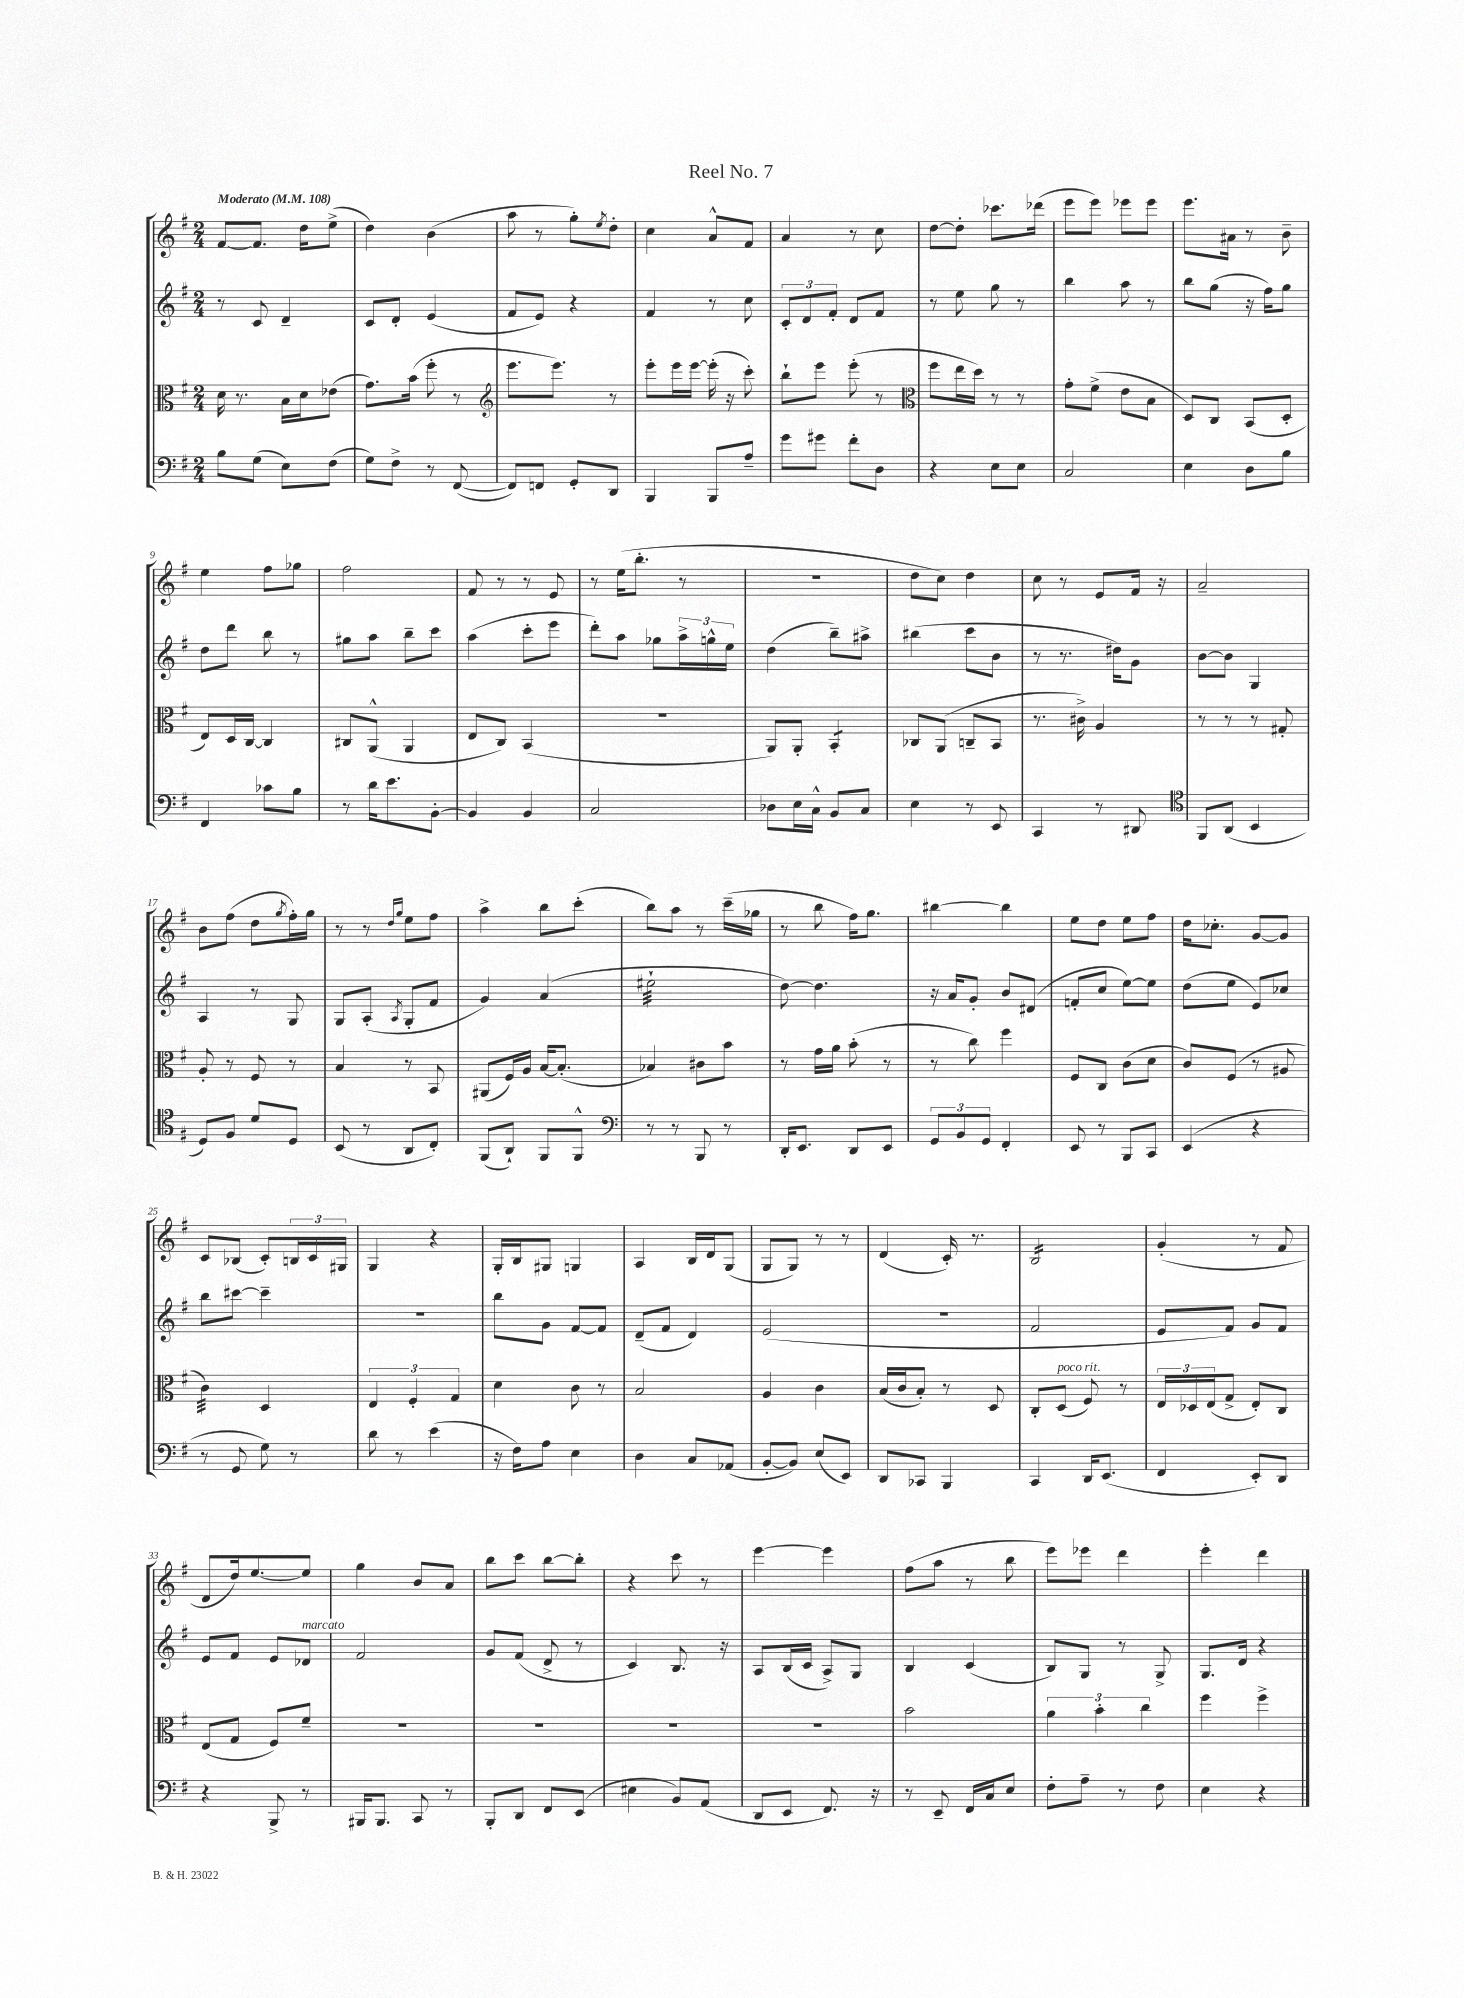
\header { title = "Reel No. 7" }
<<
\new StaffGroup <<
\new Staff = "s0" {
    \clef treble \key g \major \numericTimeSignature \time 2/4 \tempo "Moderato" 4 = 108
    fis'8~ fis'8. d''16 e''8->( |
    d''4) b'4( |
    a''8 r8 g''8-.) \acciaccatura { e''8 } d''8-. |
    c''4 a'8-^ fis'8 |
    a'4 r8 c''8 |
    d''8~ d''8-. ces'''8. des'''16( |
    e'''8 e'''8) ees'''8 ees'''8 |
    e'''8. ais'16 r8 b'8-- |
    e''4 fis''8 ges''8 |
    fis''2 |
    fis'8 r8 r8 e'8 |
    r8 e''16( b''8.-. r8 |
    R2 |
    d''8 c''8) d''4 |
    c''8 r8 e'8 fis'16 r16 |
    a'2-- |
    b'8 fis''8( d''8 \acciaccatura { g''8 } fis''16-.) g''16 |
    r8 r8 \grace { d''16 g''16 } e''8 fis''8 |
    a''4-> b''8 c'''8-.( |
    b''8) a''8 r8 c'''16--( ges''16 |
    r8 b''8 fis''16) g''8. |
    bis''4~ bis''4 |
    e''8 d''8 e''8 fis''8 |
    d''16 ces''8.-. g'8~ g'8 |
    c'8 bes8( c'8-.) \tuplet 3/2 { b16 c'16 gis16 } |
    g4 r4 |
    g16-. b16 gis8 g4 |
    a4 b16 d'16 g8( |
    g8 g8) r8 r8 |
    d'4( c'16-.) r8. |
    b2:16 |
    g'4-.( r8 fis'8 |
    d'8 d''16) e''8.~ e''8 |
    g''4 b'8 a'8 |
    b''8 c'''8 b''8~ b''8-. |
    r4 c'''8 r8 |
    e'''4~ e'''4 |
    fis''8( a''8 r8 b''8 |
    e'''8) ees'''8 d'''4 |
    e'''4-. d'''4 \bar "|." |
}
\new Staff = "s1" {
    \clef treble \key g \major \numericTimeSignature \time 2/4
    r8 c'8 d'4-- |
    c'8 d'8-. e'4( |
    fis'8 e'8) r4 |
    fis'4 r8 c''8 |
    \tuplet 3/2 { c'8-. d'8 fis'8-. } d'8 fis'8 |
    r8 e''8 g''8 r8 |
    b''4 a''8 r8 |
    b''8 g''8( r16 fis''16) g''8 |
    d''8 d'''8 b''8 r8 |
    gis''8 a''8 b''8-- c'''8 |
    a''4( c'''8-. e'''8 |
    d'''8-.) a''8 ges''8 \tuplet 3/2 { a''16-> g''16-^ e''16 } |
    d''4( b''8--) ais''8-> |
    bis''4( c'''8 b'8 |
    r8 r8. dis''16) g'8 |
    b'8~ b'8 g4 |
    a4 r8 g8 |
    g8 a8-.( \acciaccatura { a8 } g8-. fis'8 |
    g'4) a'4( |
    eis''2:32-! |
    d''8~) d''4. |
    r16 a'16 g'8-. b'8 dis'8( |
    f'8-. c''8 e''8~) e''8 |
    d''8( e''8 e'8) ces''8 |
    b''8 cis'''8~ cis'''4-- |
    r2 |
    b''8 g'8 fis'8~ fis'8 |
    d'8--( fis'8 d'4) |
    e'2( |
    r2 |
    fis'2 |
    e'8 fis'8) g'8 fis'8 |
    e'8 fis'8 e'8 des'8^\markup { \italic "marcato" } |
    fis'2 |
    g'8 fis'8( d'8-> r8 |
    c'4) b8. r16 |
    a8 b16( c'16 a8->) g8 |
    b4 c'4( |
    b8) g8 r8 g8-> |
    g8. d'16 r4 \bar "|." |
}
\new Staff = "s2" {
    \clef alto \key g \major \numericTimeSignature \time 2/4
    d'16 r8. b16 d'16 ees'8( |
    g'8.) b'16( fis''8-. r8 |
    \clef treble e'''8. e'''8.) r8 |
    e'''8-. e'''16 e'''16~ e'''16-.( r16 c'''8-.) |
    b''8-! e'''8 e'''8-.( r8 |
    \clef alto fis''8 e''16 d''16) r8 r8 |
    g'8-. fis'8->( e'8 b8 |
    d8) c8 b,8( d8-. |
    e8) d16 c16~ c4 |
    cis8 a,8-^( a,4 |
    e8 c8) b,4( |
    R2 |
    a,8) a,8-. b,4:8-. |
    ces8 a,8( c8-- b,8 |
    r8. cis'16->) a4 |
    r8 r8 r8 gis8-. |
    a8-. r8 fis8 r8 |
    b4 r8 b,8 |
    ais,8( fis16) a16 b16~ b8.-.( |
    bes4) cis'8 b'8 |
    r8 g'16 a'16 b'8-.( r8 |
    r8 c''8) fis''4 |
    fis8 c8 c'8( d'8 |
    c'8) fis8( r8 ais8 |
    c'4:32) d4 |
    \tuplet 3/2 { e4 fis4-. g4 } |
    d'4 c'8 r8 |
    b2 |
    a4 c'4 |
    b16( c'16 b8-.) r8 d8 |
    c8-. d8^\markup { \italic "poco rit." }( fis8) r8 |
    \tuplet 3/2 { e16 des16 e16( } g8-> e8-.) c8 |
    e8( g8 fis8) fis'8-- |
    R2 |
    R2 |
    R2 |
    R2 |
    b'2 |
    \tuplet 3/2 { a'4 b'4-. c''4 } |
    fis''4 fis''4-> \bar "|." |
}
\new Staff = "s3" {
    \clef bass \key g \major \numericTimeSignature \time 2/4
    b8 g8( e8) fis8( |
    g8) fis8-> r8 fis,8~( |
    fis,8) f,8 g,8-. d,8 |
    b,,4 b,,8 a8-- |
    g'8 gis'8 fis'8-. d8 |
    r4 e8 e8 |
    c2 |
    e4 d8 b8 |
    fis,4 ces'8 b8 |
    r8 d'16 e'8. b,8~-. |
    b,4 b,4 |
    c2 |
    des8 e16 c16-^ b,8 c8 |
    e4 r8 e,8 |
    c,4 r8 dis,8 |
    \clef tenor fis,8 a,8( b,4 |
    d8) fis8 d'8 d8 |
    b,8( r8 a,8 c8-.) |
    fis,8( a,8-!) fis,8 fis,8-^ |
    \clef bass r8 r8 b,,8 r8 |
    d,16-. e,8. d,8 e,8 |
    \tuplet 3/2 { g,8 b,8 g,8 } fis,4-. |
    e,8 r8 b,,8 c,8 |
    e,4( r4 |
    r8 g,8 g8) r8 |
    d'8 r8 e'4( |
    r16 fis16) a8 e4 |
    d4 c8 aes,8( |
    b,8~-. b,8) e8( e,8) |
    d,8 ces,8 b,,4 |
    c,4 d,16 e,8.( |
    fis,4 e,8-.) d,8 |
    r4 b,,8-> r8 |
    bis,,16 bis,,8. c,8 r8 |
    b,,8-. d,8 fis,8 e,8( |
    eis4 b,8) a,8( |
    d,8 e,8 fis,8.) r16 |
    r8 e,8-- fis,16 c16 e8 |
    fis8-. a8-- r8 fis8 |
    e4 r4 \bar "|." |
}
>>
>>
